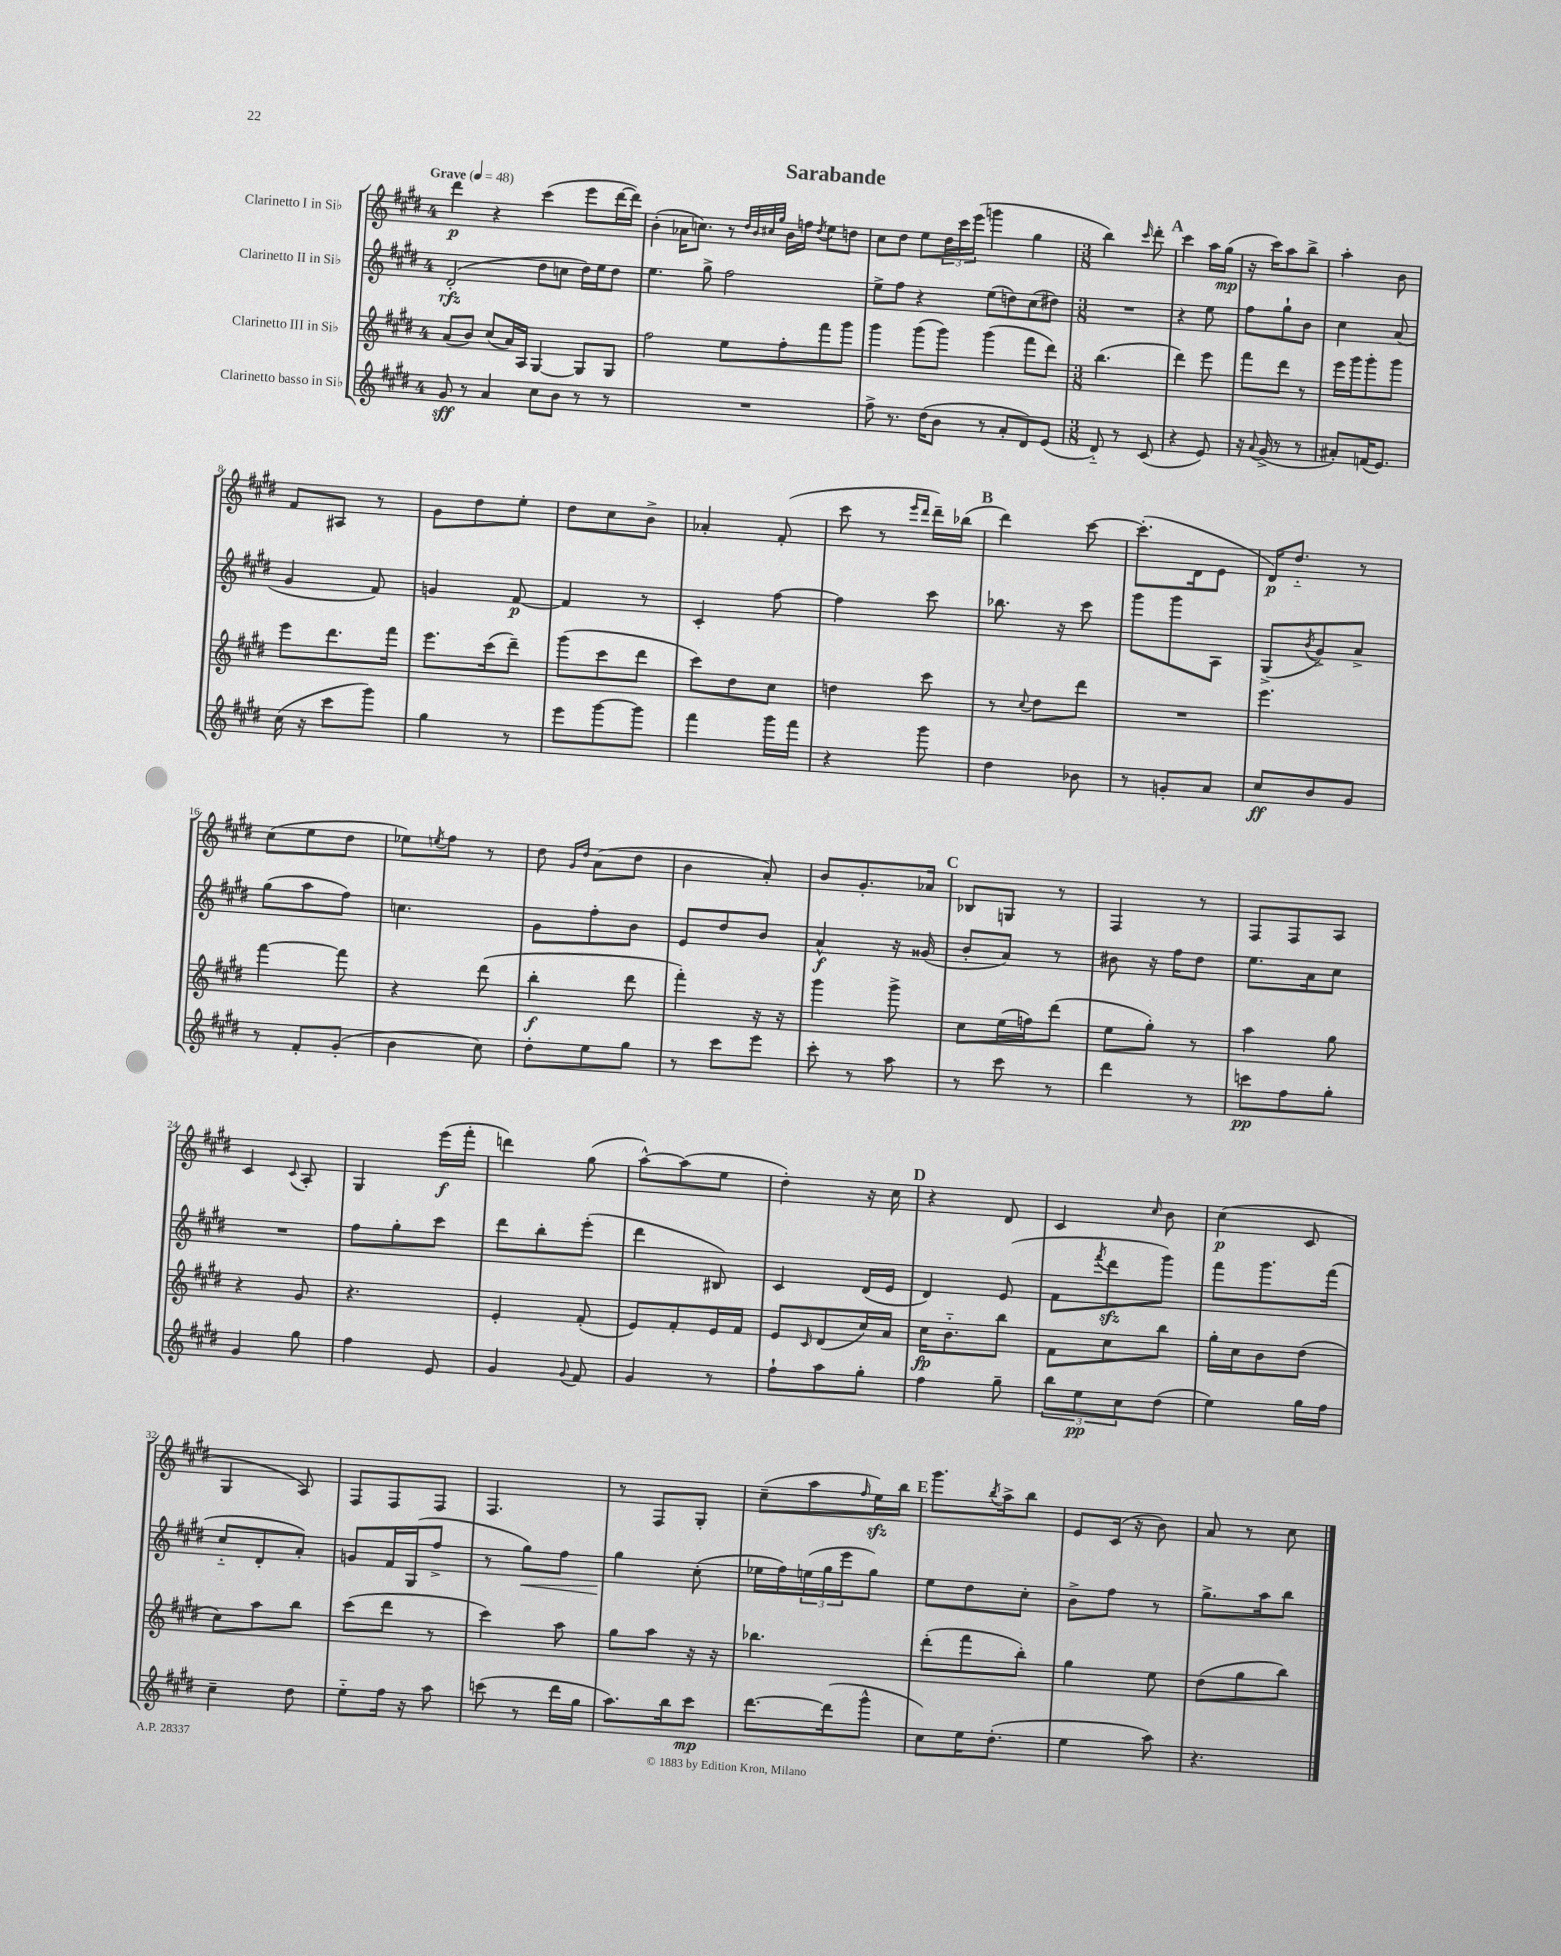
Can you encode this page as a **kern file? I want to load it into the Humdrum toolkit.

**kern	**kern	**kern	**kern
*staff4	*staff3	*staff2	*staff1
*clefG2	*clefG2	*clefG2	*clefG2
*k[f#c#g#d#]	*k[f#c#g#d#]	*k[f#c#g#d#]	*k[f#c#g#d#]
*M4/4	*M4/4	*M4/4	*M4/4
*MM48	*MM48	*MM48	*MM48
8g#	(8a	(2d#'	4ddd#
8r	8b)	.	.
4a	(8cc#	.	4r
.	16a)	.	.
.	16A	.	.
8cc#	[4G#	8dd#	(4ccc#
8b	.	8cc	.
8r	8G#]	16dd#)	8eee
.	.	16ee	.
8r	8G#	8dd#	[16ddd#
.	.	.	16ddd#])
=	=	=	=
1r	2ff#	4.ee	(4b'
.	.	.	16a-
.	.	.	8.cc)
.	.	8gg#^	.
.	8ee	2ff#	8r
.	.	.	32qqdd#
.	.	.	32qqb
.	.	.	32qqcc#
.	.	.	32qqgg#
.	8ff#'	.	16b
.	.	.	16ff
.	.	.	8qdd#
.	8fff#	.	8ee
.	8ggg#	.	8dd
=	=	=	=
8ff#^	4ggg#	8ee^	8cc#
8.r	.	8ff#	8dd#
.	(8ggg#	4r	8ee
(16dd#	.	.	.
8b	8ggg#)	.	24dd#
.	.	.	24ccc#
.	.	.	(24eee
8r	(4ggg#	(8ee	4ggg
8a'	.	8dd)	.
8d#)	8fff#	(8cc#	4gg#
(8e	8ddd#)	8dd#)	.
=	=	=	=
*M3/8	*M3/8	*M3/8	*M3/8
8d#'~)	(4.bb	4.r	4bb)
8r	.	.	.
.	.	.	16qqccc#
(8c#	.	.	8ddd#'
=	=	=	=
4r	4ddd#)	4r	4ccc#
8e)	8eee	8ee	16aa
.	.	.	(16gg#
=	=	=	=
16r	8fff#	8ff#	16r
8qqa	.	.	.
(16g#^	.	.	16ccc#)
8r	8ddd#	8gg#`	8aa
8r	8r	8b	8bb^
=	=	=	=
8a#')	16eee	4cc#	4aa'
.	16ggg#	.	.
(16f	8ggg#'	.	.
8.e)	.	.	.
.	8ggg#	(8a	8b
=	=	=	=
(16cc#	8eee	4g#	8f#
16r	.	.	.
8ccc#	8.ddd#	.	8A#
8ggg#)	.	8f#)	8r
.	16fff#	.	.
=	=	=	=
4gg#	8.eee	4g	8g#
.	.	.	8dd#
.	(16ccc#	.	.
8r	8ddd#~)	[8f#	8ee'
=	=	=	=
8eee	(8ggg#	4f#]	8dd#
[8ggg#	8ccc#	.	8cc#
8ggg#]	8ddd#	8r	8b^
=	=	=	=
4fff#	8ccc#)	4c#'	4a-'
.	8dd#	.	.
16ggg#	8cc#	[8ff#	(8f#'
16fff#	.	.	.
=	=	=	=
4r	4dd	4ff#]	8ccc#
.	.	.	8r
.	.	.	16qqeee
.	.	.	16qqddd#
8ggg#	8ccc#	8ccc#	16ddd#~)
.	.	.	(16bb-
=	=	=	=
4dd#	8r	8.bb-	4ddd#)
.	8qqcc#	.	.
.	8dd#	.	.
.	.	16r	.
8b-	8ddd#	8ccc#	[8ccc#
=	=	=	=
8r	4.r	8ggg#	(8.ccc#']
8g'	.	8ggg#	.
.	.	.	16d#
8a	.	8A	8e
=	=	=	=
8cc#	4.eee	(8G#^	16d#)
.	.	.	8.dd#'~
.	.	8qb	.
8b	.	8g#^)	.
8g#	.	8a^	8r
=	=	=	=
8r	[4fff#	(8gg#	(8cc#
8f#'	.	8aa	8ee
(8g#'	8fff#]	8ff#)	8dd#
=	=	=	=
4b	4r	4.cc	8ee-)
.	.	.	8qee
.	.	.	8ff#
8cc#)	(8ddd#	.	8r
=	=	=	=
8dd#'	4bb'	8g#	8dd#
.	.	.	16qqg#
.	.	.	16qqdd#
8ee	.	8ff#'	(8a
8gg#	8ddd#	8b	8dd#
=	=	=	=
8r	4fff#')	8e	4b
8ccc#	.	8dd#	.
8eee	16r	8b	8a')
.	16r	.	.
=	=	=	=
8ccc#'	4ggg#	4a^^	8b
8r	.	.	8.g#'
8aa	8ggg#^	16r	.
.	.	(16g##	16a-
=	=	=	=
8r	8cc#	8b'	8B-
8ccc#	(16ee	8a)	8G
.	16ff)	.	.
8r	(8ddd#	8r	8r
=	=	=	=
4ddd#	8ee	8b#	4F#
.	8gg#')	16r	.
.	.	16ff#	.
8r	8r	8dd#	8r
=	=	=	=
8ccc	4aa	8.ee	8F#
8ff#	.	.	8F#
.	.	16a	.
8gg#'	8gg#	8cc#	8A
=	=	=	=
4g#	4r	4.r	4c#
.	.	.	8qqc#
8gg#	8g#	.	8A'
=	=	=	=
4ff#	4.r	8ff#	4G#
.	.	8gg#'	.
8e	.	8ccc#	(16eee
.	.	.	16fff#'
=	=	=	=
4g#	4e'	8ddd#	4ddd)
.	.	8bb'	.
8qqg#	.	.	.
8f#	(8f#'	(8eee'	(8gg#
=	=	=	=
4g#	8e)	4ddd#	[8aa^^)
.	8f#'	.	(8aa]
8r	16e	8B#)	8ee
.	16f#	.	.
=	=	=	=
8ff#`	8e	4c#	4dd#')
.	16qqc#	.	.
8aa	(8d#	.	.
8gg#'	16cc#)	(16d#	16r
.	16a	16e	16cc#
=	=	=	=
4ff#	16cc#	4d#)	4r
.	8.b'~	.	.
8gg#~	8bb	(8e	8d#
=	=	=	=
12bb	8f#	8f#	4c#
12ee	.	.	.
.	.	8qfff#	.
.	8cc#	8ddd#	.
12cc#	.	.	.
.	.	.	16qqcc#
(8dd#	8bb	8ggg#)	8b
=	=	=	=
4ee)	16gg#'	8fff#	(4cc#
.	16cc#	.	.
.	8b	8.ggg#	.
16gg#	(8dd#	.	8c#
16ff#	.	(16fff#	.
=	=	=	=
4cc#~	8cc#)	8cc#'~	4G#
.	8aa	8d#'	.
8dd#	8bb	8a')	8A)
=	=	=	=
8ee'~	(8ccc#	8g	8F#
16ff#	8ddd#	16f#	8F#
16r	.	(16G#	.
8aa	8r	8ff#^	8F#
=	=	=	=
(8ccc	4ccc#)	8r	4.F#
8r	.	8gg#)	.
16ddd#	8aa	8ff#	.
16gg#	.	.	.
=	=	=	=
8.aa)	8gg#	4gg#	8r
.	8aa	.	8F#
16bb	.	.	.
8ccc#	16r	(8cc#'	8G#'
.	16r	.	.
=	=	=	=
[8.ddd#	4.bb-	16ee-	(8cc#~
.	.	16ff#)	.
.	.	(24ee	8aa
.	.	24gg#	.
(16ddd#]	.	.	.
.	.	24eee	.
.	.	.	16qqff#
8ggg#^^	.	8gg#)	16ee)
.	.	.	16bb
=	=	=	=
8cc#)	(8ddd#'	8ee	8.ggg#
16ee	8fff#	8dd#	.
.	.	.	8qbb
(8.dd#'	.	.	16aa^
.	8bb')	8cc#'	8bb
=	=	=	=
4ee	4gg#	8b^	8e
.	.	8ff#	(16c#
.	.	.	16r
8aa)	8ee	8r	8b)
=	=	=	=
4.r	(8dd#	8.gg#^	8a
.	8gg#	.	8r
.	.	16aa	.
.	8bb)	8bb	8cc#
==	==	==	==
*-	*-	*-	*-
